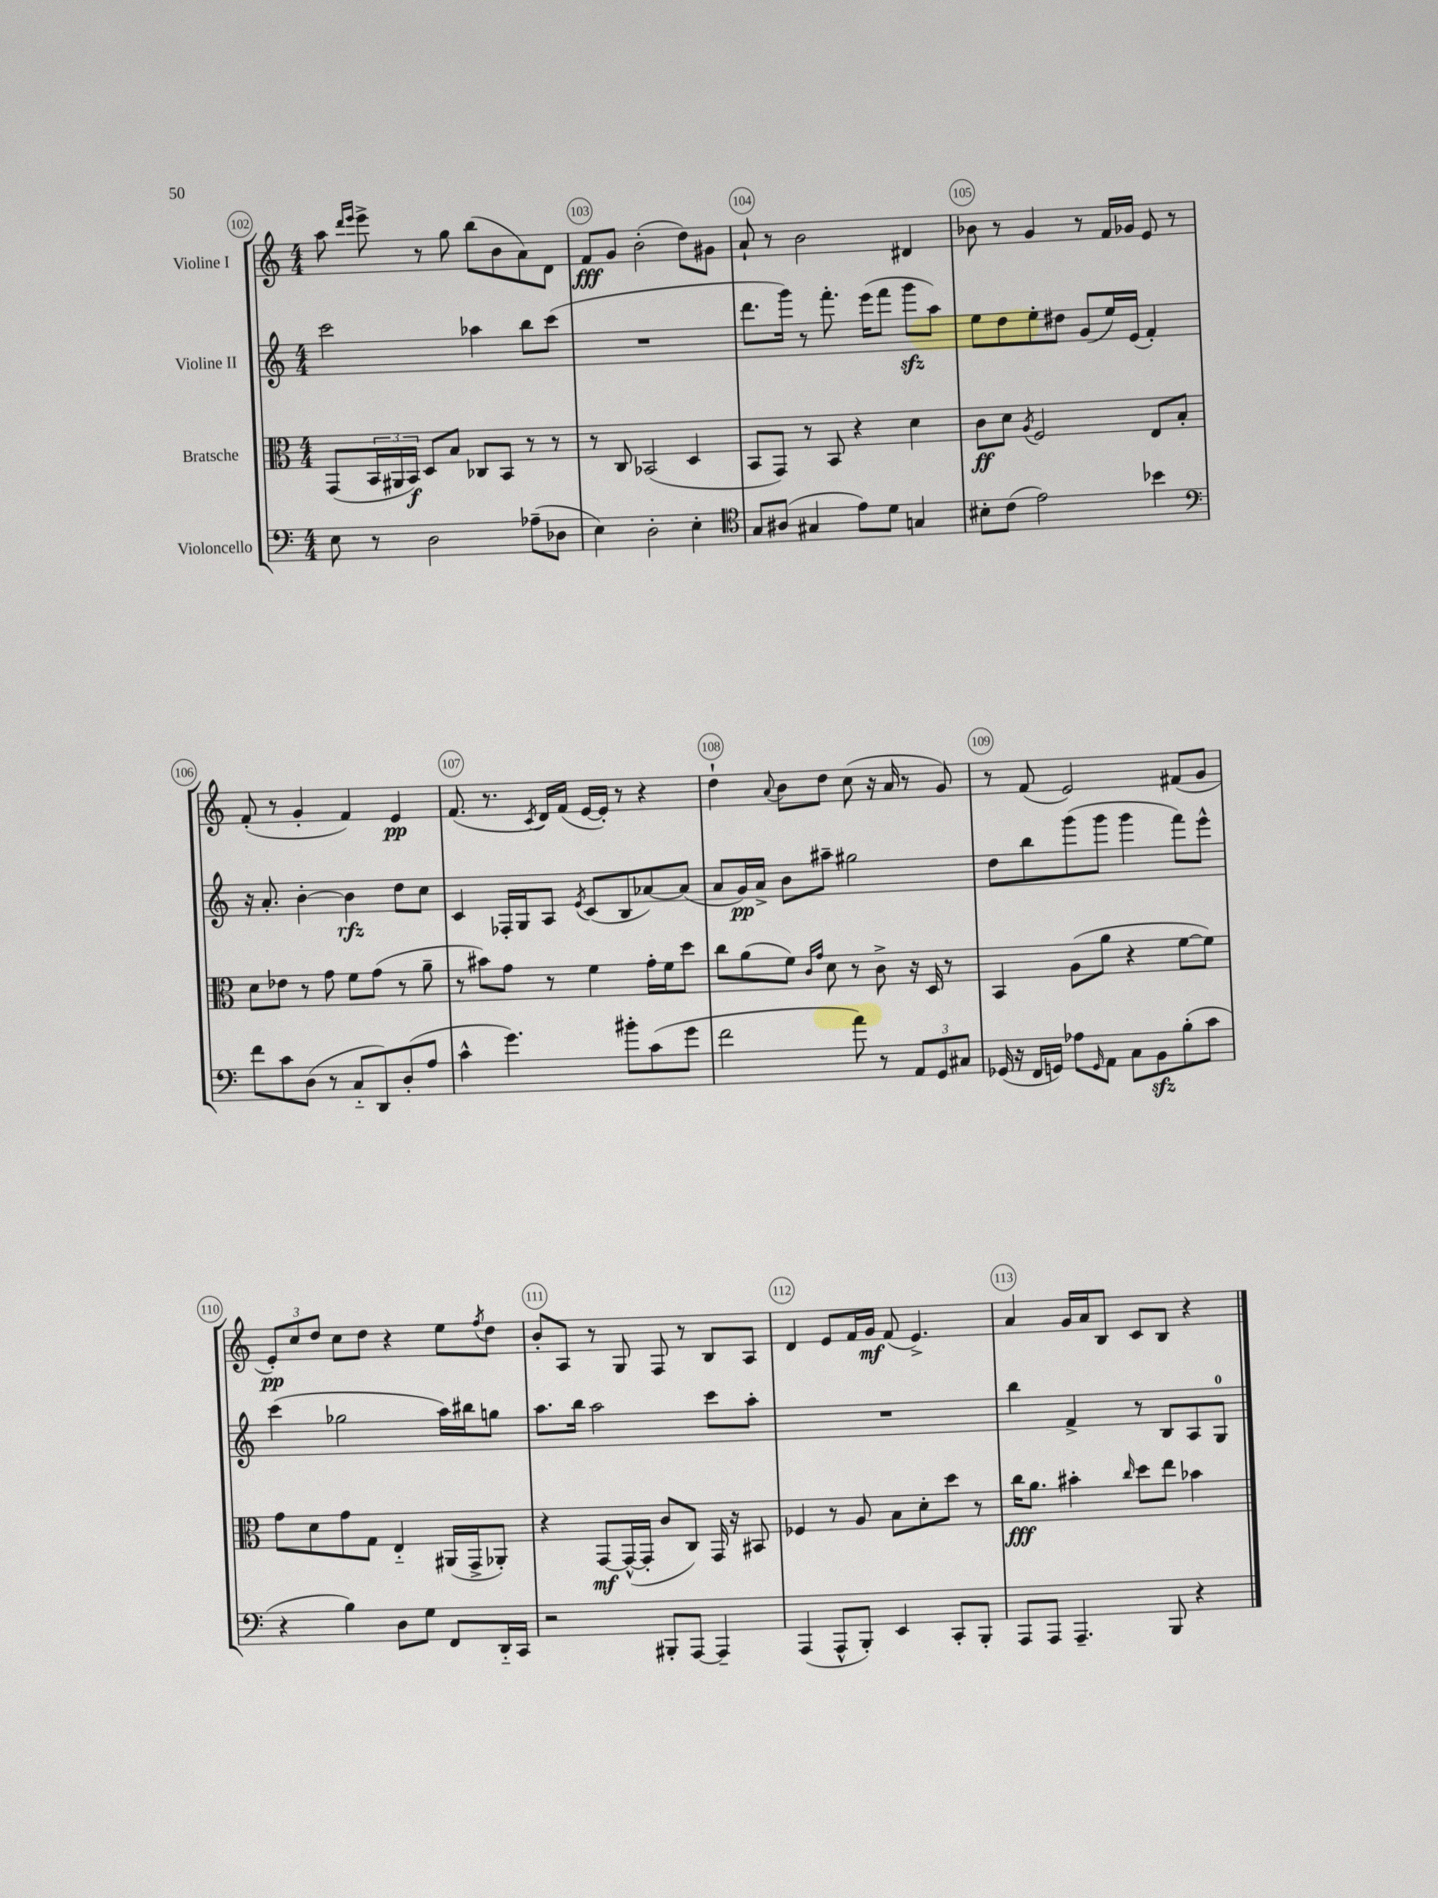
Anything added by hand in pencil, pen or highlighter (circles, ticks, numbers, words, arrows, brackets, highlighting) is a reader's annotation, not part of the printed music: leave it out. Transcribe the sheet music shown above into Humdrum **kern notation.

**kern	**kern	**kern	**kern
*staff4	*staff3	*staff2	*staff1
*clefF4	*clefC3	*clefG2	*clefG2
*k[]	*k[]	*k[]	*k[]
*M4/4	*M4/4	*M4/4	*M4/4
8E	(8GG	2ccc	8aa
.	.	.	16qqddd
.	.	.	16qqeee
8r	24BB	.	8eee^
.	24AA#	.	.
.	24BB)	.	.
2D	8D	.	8r
.	8B	.	8gg
.	8C-	4aa-	(8bb
.	8BB	.	8b
(8A-~	8r	8bb	8a)
8D-	8r	(8ccc	8d
=	=	=	=
4E)	8r	1r	8f
.	8C	.	8g
2D'	(2BB-	.	(2b'
4E'	4D	.	8dd)
.	.	.	8g#
=	=	=	=
*clefC4	*	*	*
8G	8BB	8.ddd	8a`
(8A#	8GG)	.	8r
.	.	16ggg)	.
4G#	8r	8r	2b
.	8BB	8.fff'	.
8e)	4r	.	.
.	.	(16eee	.
8d	.	8fff	.
4G	4d	8ggg	4d#
.	.	8aa)	.
=	=	=	=
8B#'	8c	8ee	8b-
(8c	8d	8dd	8r
.	8qA	.	.
2e)	2F	8ee'	4g
.	.	8dd#	.
.	.	(8g	8r
.	.	16ee)	16f
.	.	(16e	16g-
4b-	8E	4f')	8e
.	8B'	.	8r
=	=	=	=
*clefF4	*	*	*
8f	8d	16r	(8f'
.	.	8.a'	.
8c	8e-	.	8r
(8D	8r	[4b'	4g'
8r	8g	.	.
8C'~	8f	4b]	4f)
8DD)	(8g	.	.
(8D'	8r	8dd	4e
8A	8a~	8cc	.
=	=	=	=
4c^^	8r	4c	(8.f
.	8b#)	.	.
.	.	.	8.r
4.g)	8g	16F-'	.
.	.	16G	.
.	.	.	8qc
.	8r	8A	16d)
.	.	.	(16f
.	.	8qe	.
.	4f	(8c	[16e
.	.	.	16e'])
8b#'	.	8B	8r
(8c	16g'	[8a-)	4r
.	16f	.	.
8g	8dd	(8a-]	.
=	=	=	=
2f	8cc	8a	4dd`
.	(8a	16g)	.
.	.	16a^	.
.	.	.	8qqa
.	8f)	8b	8b
.	16qqc	.	.
.	16qqg	.	.
.	8d	8aa#~	8dd
8a)	8r	2gg#	(8cc
8r	8c^	.	16r
.	.	.	16a
12AA	16r	.	8r
.	16D	.	.
12GG	.	.	.
.	8r	.	8g)
12C#	.	.	.
=	=	=	=
(16GG-	4BB	8dd	8r
16r	.	.	.
16FF	.	8bb	(8f
16GG)	.	.	.
8A-	(8A	(8ggg	2e)
16qqGG	.	.	.
8AA	8a	8ggg	.
8C	4r	4ggg	.
8BB	.	.	.
(8B'	[8f	8fff)	(8f#
8c	8f])	8eee^^	8g
=	=	=	=
4r	8g	(4ccc	12e')
.	.	.	12cc
.	8d	.	.
.	.	.	12dd
4B)	8g	2gg-	8cc
.	8G	.	8dd
8D	4E'~	.	4r
8G	.	.	.
8FF	(16AA#	16aa)	8ee
.	16GG^	16bb#	.
.	.	.	8qff
16DD'~	8AA-')	8gg	8dd
16CC	.	.	.
=	=	=	=
2r	4r	8.aa	8b'
.	.	.	8A
.	.	16bb	.
.	[8GG	2aa	8r
.	(16GG^^_	.	8G
.	16GG']	.	.
8BBB#'	8c	.	8F
[8AAA	8C)	.	8r
4AAA~]	16GG	8ccc	8B
.	16r	.	.
.	8BB#	8aa'	8A
=	=	=	=
(4AAA	4F-	1r	4d
8AAA^^	8r	.	8e
8BBB')	8A	.	16f
.	.	.	16g
4EE	8B	.	(8f
.	8d'	.	4.e^)
8CC'	8dd	.	.
8BBB'	8r	.	.
=	=	=	=
8AAA	16cc	4bb	4a
.	8.a	.	.
8AAA	.	.	.
4.AAA~	4b#'	4f^	16g
.	.	.	16a
.	.	.	8B
.	16qqcc	.	.
.	8dd	8r	8c
8BBB	8ee	8B	8B
4r	4b-	8A	4r
.	.	8G	.
==	==	==	==
*-	*-	*-	*-
